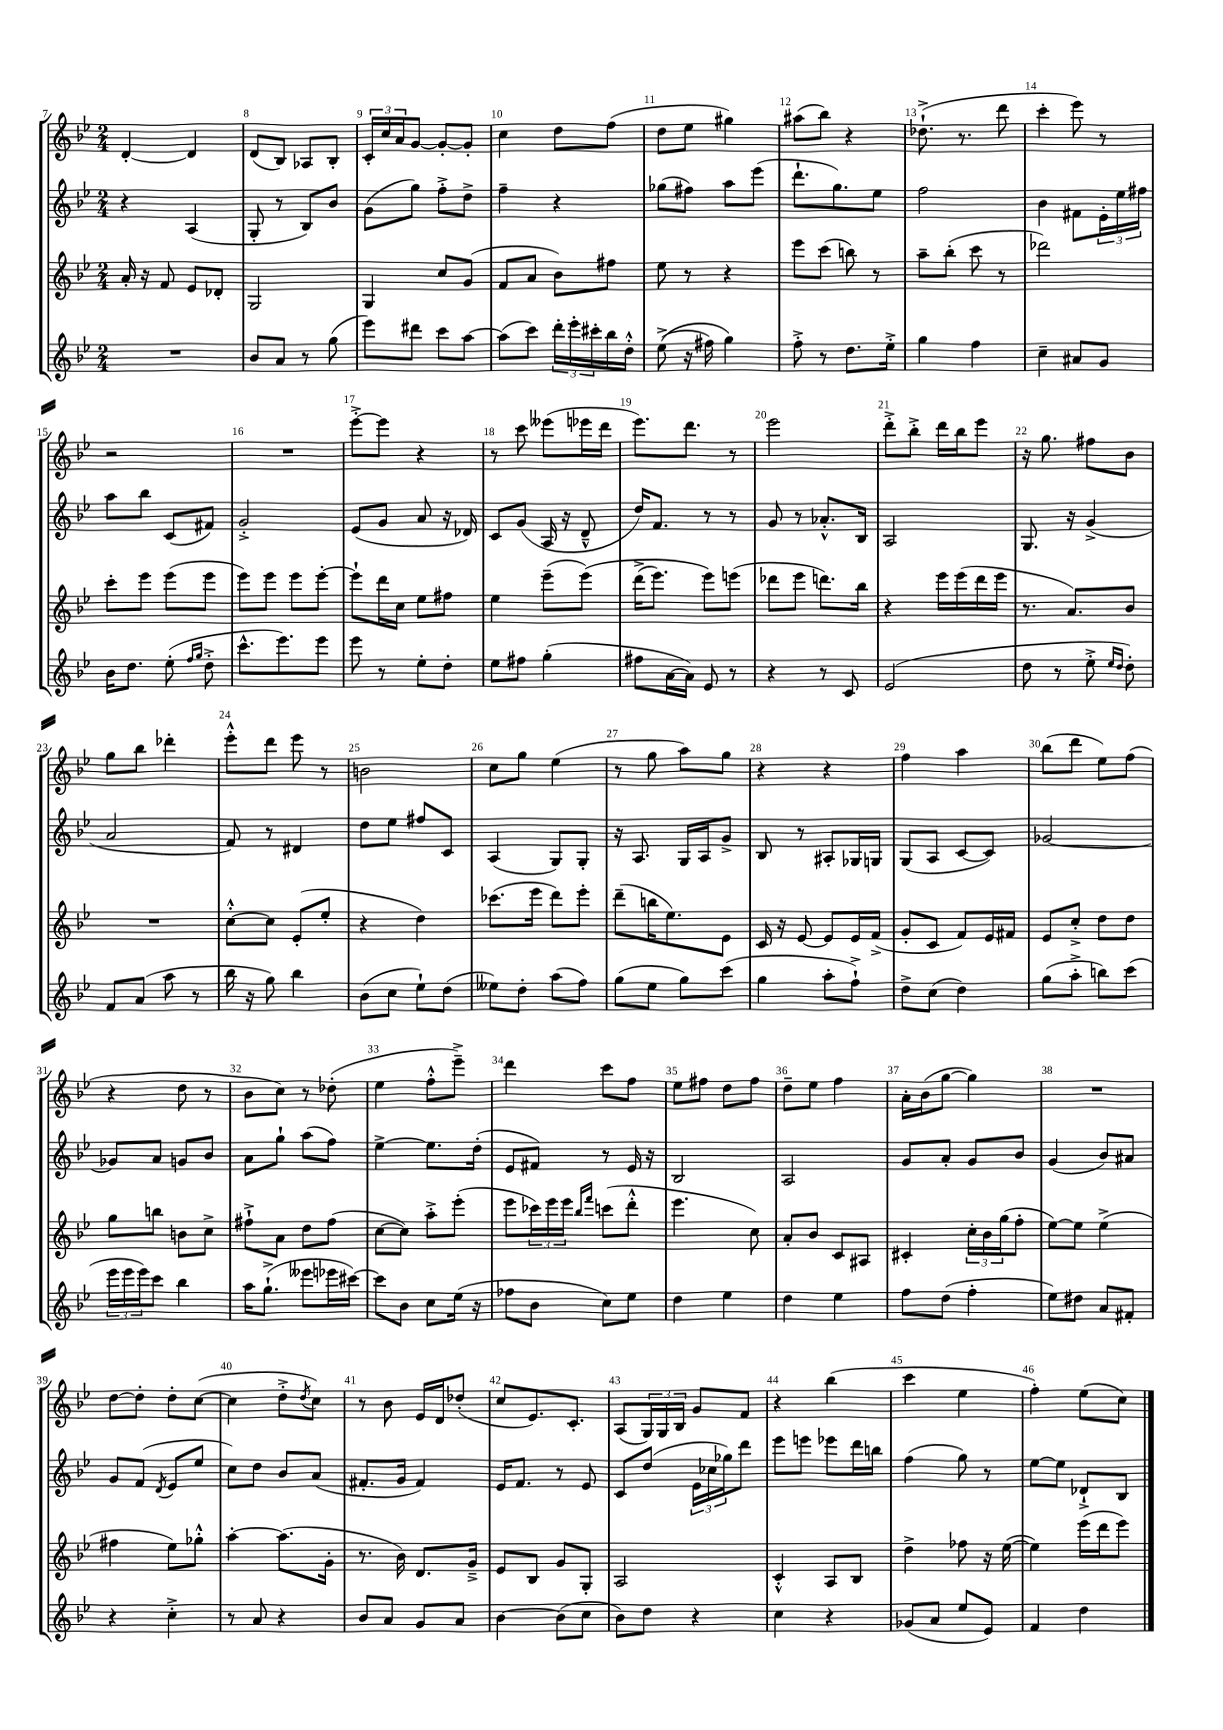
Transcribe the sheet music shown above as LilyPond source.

<<
\new StaffGroup <<
\new Staff = "s0" {
    \clef treble \key bes \major \numericTimeSignature \time 2/4
    d'4~-. d'4 |
    d'8( bes8) aes8 bes8-. |
    \tuplet 3/2 { c'16-. c''16 a'16 } g'8~ g'8~-. g'8-. |
    c''4 d''8 f''8( |
    d''8 ees''8 gis''4) |
    ais''8( bes''8) r4 |
    des''8.-!->( r8. d'''8 |
    c'''4-. ees'''8) r8 |
    r2 |
    R2 |
    ees'''8~-.-> ees'''8 r4 |
    r8 c'''8 eeses'''8( ees'''16 d'''16 |
    ees'''8.) d'''8. r8 |
    ees'''2 |
    d'''8-.-> bes''8-.-> d'''16 bes''16 ees'''8 |
    r16 g''8. fis''8 bes'8 |
    g''8 bes''8 des'''4-. |
    ees'''8-.-^ d'''8 ees'''8 r8 |
    b'2 |
    c''8 g''8 ees''4( |
    r8 g''8 a''8) g''8 |
    r4 r4 |
    f''4 a''4 |
    bes''8( d'''8 ees''8) f''8( |
    r4 d''8 r8 |
    bes'8 c''8) r8 des''8-.( |
    ees''4 f''8-.-^ ees'''8--->) |
    d'''4 c'''8 f''8 |
    ees''8 fis''8 d''8 fis''8 |
    d''8-- ees''8 f''4 |
    a'16-. bes'16( g''8~ g''4) |
    R2 |
    d''8~ d''8-. d''8-. c''8~( |
    c''4 d''8-.-> \acciaccatura { d''8 } c''8) |
    r8 bes'8 ees'16 d'16 des''8-.( |
    c''8 ees'8.) c'8.-. |
    a8( \tuplet 3/2 { g16) g16 bes16 } g'8 f'8 |
    r4 bes''4( |
    c'''4 ees''4 |
    f''4-.) ees''8( c''8) \bar "|." |
}
\new Staff = "s1" {
    \clef treble \key bes \major \numericTimeSignature \time 2/4
    r4 a4( |
    g8-. r8 bes8) bes'8 |
    g'8( g''8) f''8-.-> d''8-> |
    f''4-- r4 |
    ges''8( fis''8) a''8 ees'''8( |
    d'''8.-! g''8.) ees''8 |
    f''2 |
    bes'4 fis'8 \tuplet 3/2 { ees'16-. ees''16 fis''16 } |
    a''8 bes''8 c'8( fis'8) |
    g'2-.-> |
    ees'8( g'8 a'8 r16 des'16) |
    c'8 g'8( a16 r16 d'8---^ |
    d''16) f'8. r8 r8 |
    g'8 r8 aes'8.-.-^ bes16 |
    a2 |
    g8. r16 g'4->( |
    a'2 |
    f'8) r8 dis'4 |
    d''8 ees''8 fis''8 c'8 |
    a4( g8) g8-. |
    r16 a8. g16 a16 g'8-> |
    bes8 r8 ais8-. ges16 g16 |
    g8( a8 c'8~ c'8) |
    ges'2~ |
    ges'8 a'8 g'8 bes'8 |
    a'8 g''8-! a''8( f''8) |
    ees''4~-> ees''8. d''16-.( |
    ees'8 fis'8) r8 ees'16 r16 |
    bes2 |
    a2 |
    g'8 a'8-. g'8 bes'8 |
    g'4( bes'8) ais'8 |
    g'8 f'8( \acciaccatura { d'8 } ees'8 ees''8 |
    c''8) d''8 bes'8 a'8( |
    fis'8.-. g'16 fis'4) |
    ees'16 f'8. r8 ees'8 |
    c'8 d''8( \tuplet 3/2 { ees'16 ces''16 ges''16) } d'''8 |
    ees'''8 e'''8 ees'''8 d'''16 b''16 |
    f''4( g''8) r8 |
    ees''8~ ees''8 des'8-!-> bes8 \bar "|." |
}
\new Staff = "s2" {
    \clef treble \key bes \major \numericTimeSignature \time 2/4
    a'16-. r16 f'8 ees'8 des'8-. |
    g2 |
    g4 c''8 g'8( |
    f'8 a'8 bes'8) fis''8 |
    ees''8 r8 r4 |
    ees'''8 c'''8( b''8) r8 |
    a''8-- bes''8-.( c'''8 r8 |
    des'''2) |
    c'''8-. ees'''8 ees'''8( ees'''8 |
    ees'''8) ees'''8 ees'''8 ees'''8~-. |
    ees'''8-! d'''16 c''16 ees''8 fis''8 |
    ees''4 ees'''8--( ees'''8)\( |
    d'''16->( ees'''8.) ees'''8\) e'''8( |
    des'''8 ees'''8 d'''8.) bes''16 |
    r4 ees'''16 ees'''16( d'''16 ees'''16 |
    r8. a'8.) bes'8 |
    R2 |
    c''8~-.-^ c''8 ees'8-.( ees''8-. |
    r4 d''4) |
    ces'''8.( ees'''16 d'''8) ees'''8-. |
    d'''8--( b''16 ees''8.) ees'8 |
    c'16 r16 ees'8~ ees'8 ees'16 f'16->( |
    g'8-. c'8 f'8) ees'16 fis'16 |
    ees'8 c''8-.-> d''8 d''8 |
    g''8 b''8 b'8 c''8-> |
    fis''8-!-> a'8 d''8 fis''8( |
    c''8~ c''8) a''8-.-> ees'''8-.( |
    ees'''8 \tuplet 3/2 { ces'''16) ees'''16 ees'''16 } \grace { bes''16 f'''16 } c'''8( d'''8-.-^ |
    ees'''4. c''8) |
    a'8-. bes'8 c'8 ais8 |
    cis'4-. \tuplet 3/2 { c''16-. bes'16 g''16( } f''8-. |
    ees''8~) ees''8 ees''4->( |
    fis''4 ees''8) ges''8-.-^ |
    a''4~-. a''8.( g'16-. |
    r8. bes'16) d'8. g'16---> |
    ees'8 bes8 g'8 g8-. |
    a2 |
    c'4-.-^ a8 bes8 |
    d''4-> fes''8 r16 ees''16~( |
    ees''4) ees'''16( d'''16 ees'''8) \bar "|." |
}
\new Staff = "s3" {
    \clef treble \key bes \major \numericTimeSignature \time 2/4
    R2 |
    bes'8 a'8 r8 g''8( |
    ees'''8) dis'''8 c'''8 a''8~ |
    a''8( c'''8) \tuplet 3/2 { d'''16-. ees'''16-. cis'''16-. } bes''16 d''16-.-^ |
    ees''8->(\( r16 fis''16) g''4\) |
    f''8-.-> r8 d''8. ees''16-.-> |
    g''4 f''4 |
    c''4-- ais'8 g'8 |
    bes'16 d''8. ees''8-.( \grace { f''16 g''16 } d''8-.-> |
    c'''8.-^ ees'''8.) ees'''8 |
    ees'''8 r8 ees''8-. d''8-. |
    ees''8 fis''8 g''4-.( |
    fis''8 a'16~ a'16) ees'8 r8 |
    r4 r8 c'8 |
    ees'2( |
    d''8 r8 ees''8-.-> \grace { ees''16 d''16 } d''8-.) |
    f'8 a'8( a''8 r8 |
    bes''16 r16 g''8) bes''4 |
    bes'8( c''8 ees''8-!) d''8( |
    eeses''8) d''8-. a''8( f''8) |
    g''8( ees''8 g''8) c'''8( |
    g''4 a''8-. f''8-!->) |
    d''8-> c''8( d''4) |
    g''8( a''8-.-> b''8) c'''8( |
    \tuplet 3/2 { ees'''16 ees'''16 ees'''16) } c'''8 bes''4 |
    a''16 g''8.-!->( eeses'''8 ees'''16 cis'''16~) |
    cis'''8 bes'8 c''8 ees''16( r16 |
    fes''8 bes'8 c''8) ees''8 |
    d''4 ees''4 |
    d''4 ees''4 |
    f''8 d''8( f''4-. |
    ees''8) dis''8 a'8 fis'8-. |
    r4 c''4-.-> |
    r8 a'8 r4 |
    bes'8 a'8 g'8 a'8 |
    bes'4~ bes'8( c''8 |
    bes'8) d''8 r4 |
    c''4 r4 |
    ges'8( a'8 ees''8 ees'8) |
    f'4 d''4 \bar "|." |
}
>>
>>
\layout { \context { \Score currentBarNumber = #7 \override BarNumber.break-visibility = ##(#f #t #t) barNumberVisibility = #all-bar-numbers-visible } }
